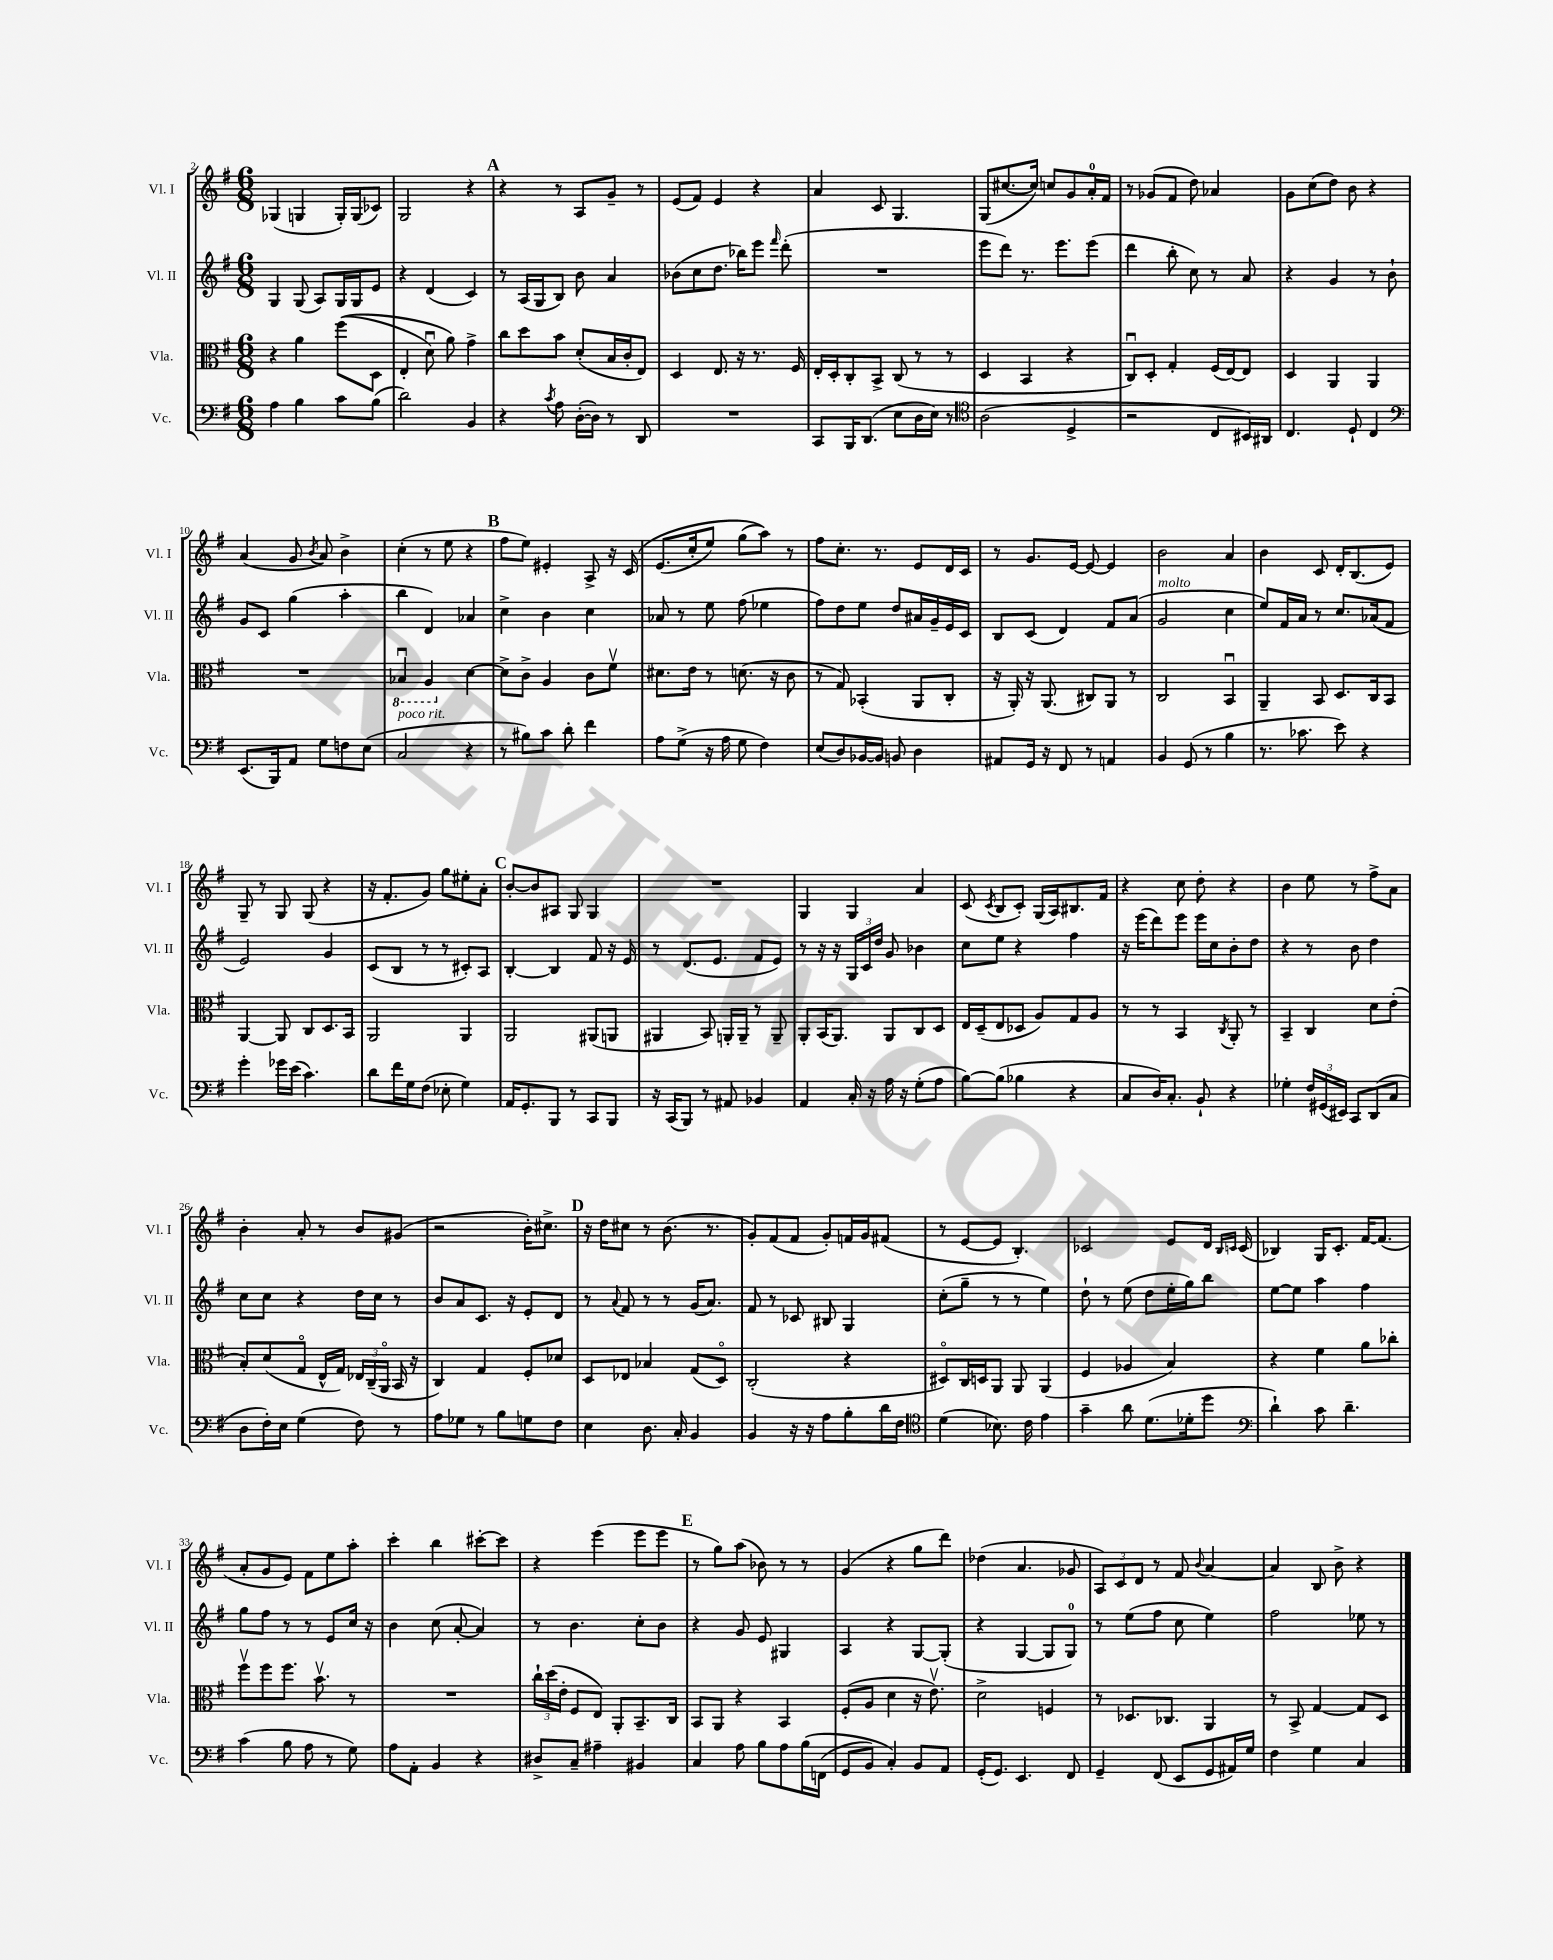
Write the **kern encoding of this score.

**kern	**kern	**kern	**kern
*part4	*part3	*part2	*part1
*staff4	*staff3	*staff2	*staff1
*I"Vc.	*I"Vla.	*I"Vl. II	*I"Vl. I
*I'Vc.	*I'Vla.	*I'Vl. II	*I'Vl. I
*clefF4	*clefC3	*clefG2	*clefG2
*k[f#]	*k[f#]	*k[f#]	*k[f#]
*M6/8	*M6/8	*M6/8	*M6/8
=2	=2	=2	=2
4A\	4r	4G/	(4G-X/
4B\	4a\	(8G/	4Gn/
.	.	8A/L)	.
8c\L	((8ff#\L	16G/L	16G'/LL)
.	.	16G/J	(16G/J
(8B\J	8D\J	8e/J	8c-X/J)
=3	=3	=3	=3
2d\)	4E'/	4r	2G/
.	8du\)	(4d/	.
.	8a\)	.	.
4BB/	4g^\	4c/)	4r
!!LO:REH:place=s1:t=A
=4	=4	=4	=4
4r	8cc\L	8r	4r
.	8dd\	(16A/LL	.
.	.	16G/J	.
8qc/	.	.	.
8A\	8b\J	8B/J)	8r
([16D'\LL	(8d'/L	8b\	8A/L
16D\JJ])	.	.	.
8r	16B/L	4a/	8g~/J
.	16c'/J	.	.
8DD/	8E/J)	.	8r
=5	=5	=5	=5
2.r	4D/	(8b-X\L	(8e/L
.	.	8cc\	8f#/J)
.	8.E/	8.dd\J	4e/
.	16r	16bb-X\KL)	.
.	8.r	8eee\J	4r
.	.	16qqfff#/	.
.	.	(8ddd'\	.
.	16F#/	.	.
=6	=6	=6	=6
8CC/L	16E'/LL	2.r	4a/
.	16D'/J	.	.
16BBB/K	8C'/	.	.
(8.DD/J	.	.	.
.	8BB^/J	.	8c/
8E\L	(8C/	.	4.G/
16D\L	8r	.	.
16E\JJ)	.	.	.
8r	8r	.	.
=7	=7	=7	=7
*clefC4	*	*	*
(2A\	4D/	8eee\L	(8G/L
.	.	8ddd\J)	[8.cc#X/
.	4BB/	8.r	.
.	.	.	16cc#/Jk])
.	.	.	8ccn/L
.	.	8.eee\L	.
4D^/	4r	.	8g/
.	.	(8eee\J	16a'/L
.	.	.	16f#/JJ
=8	=8	=8	=8
2r	8Cu/L)	4ddd\	8r
.	8D'/J	.	(8g-X/L
.	4G'/	8bb'\	8f#/J
.	.	8cc\)	8dd\)
8C/L	(16F#/LL	8r	4a-X/
.	[16E/J)	.	.
16BB#X/L)	8E/J]	8a/	.
16AA#X/JJ	.	.	.
=9	=9	=9	=9
4.C/	4D/	4r	8g\L
.	.	.	(8cc\
.	4AA/	4g/	8dd\J)
8D`/	.	.	8b\
4C/	4AA/	8r	4r
.	.	8b`\	.
!!LO:LB:g=z
=10	=10	=10	=10
*clefF4	*	*	*
(8.EE/L	2.r	8g/L	(4a/
.	.	8c/J	.
16BBB/k)	.	.	.
8AA/J	.	(4gg\	8g/
.	.	.	8qb/
8G\L	.	.	8a/)
8Fn\	.	4aa'\	4b^\
(8E\J	.	.	.
=11	=11	=11	=11
*	*8ba	*	*
!LO:TX:a:i:t=poco rit.	!	!	!
2C/	4BB-Xu/	4bb\	(4cc'\
.	4AA/	4d/)	8r
.	.	.	8ee\
*	*X8ba	*	*
4r	[4d\	4a-X/	4r
!!LO:REH:place=s1:t=B
=12	=12	=12	=12
8r	8d^\L]	4cc^\	8ff#\L
8B#X\L)	8c^\J	.	8ee\J)
8c\J	4A/	4b\	4e#X'/
8d'\	.	.	.
4f#\	8c\L	4cc\	8A^/
.	8f#v\J	.	16r
.	.	.	(16c/
=13	=13	=13	=13
8A\L	8.d#X\L	8a-X/	(8.e/L
(8G^\J	.	8r	.
.	16e\Jk	.	16cc'/k
16r	8r	8ee\	8ee/J)
16A\	.	.	.
8G\	(8.dn\	(8ff#\	(8gg\L
4F#\)	.	4ee-X\	8aa\J))
.	16r	.	.
.	8c\	.	8r
=14	=14	=14	=14
(8E/L	8r	8ff#\L)	8ff#\L
8D/)	8G/)	8dd\	8.cc'\J
[16BB-X/L	(4BB-X'/	8ee\J	.
16BB-/JJ]	.	.	8.r
8BBn/	.	8dd/L	.
4D\	8AA/L	16a#X/L	8e/L
.	.	16g~/	.
.	8C'/J	16e/	16d/L
.	.	16c/JJ	16c/JJ
=15	=15	=15	=15
8AA#X/L	16r	8B/L	8r
.	16AA'/)	.	.
16GG/Jk	16r	(8c/J	8.g/L
16r	(8.AA/	.	.
8FF#/	.	4d/)	.
.	.	.	[16e/Jk
8r	8C#X/L)	.	8e/_
4AAn/	8AA/J	8f#/L	4e/]
.	8r	(8a/J	.
=16	=16	=16	=16
!	!	!LO:TX:a:i:t=molto	!
4BB/	2C/	2g/	2b\
(8GG/	.	.	.
8r	.	.	.
4B\	4BBu/	4cc\	4a/
=17	=17	=17	=17
8.r	4AA~/	8ee/L)	4b\
.	.	16f#/L	.
8.c-X\	.	16a/JJ	.
.	8BB/	8r	8c/
8e\)	8.D/L	8.cc/L	16d'/KL
.	.	.	(8.B/
4r	.	.	.
.	16C/k	(16a-X/k	.
.	8BB/J	8f#/J	8e/J)
!!LO:LB:g=z
=18	=18	=18	=18
4g'\	[4AA/	2e/)	8G~/
.	.	.	8r
16g-X\LL	8AA/]	.	8G/
(16e\JJ	.	.	.
4.c\)	8C/L	.	(8G/
.	8.D/	4g/	4r
.	16BB/Jk	.	.
=19	=19	=19	=19
8d\L	2AA/	(8c/L	16r
.	.	.	8.f#'/L
16f#\L	.	8B/J	.
16G\J	.	.	.
(8F#\J	.	8r	8g/J)
8E-X'\	.	8r	8gg\L
4G\)	4AA/	8c#X'/L)	8ee#X'\
.	.	8A/J	8a'\J
!!LO:REH:place=s1:t=C
=20	=20	=20	=20
16AA/KL	2AA/	[4B'/	[8b'/L
8.GG'/	.	.	.
.	.	.	8b/]
8BBB/J	.	4B/]	8A#X/J
8r	.	.	8G/
8CC/L	(8AA#X/L	8f#/	4G/
8BBB/J	8AAn/J	16r	.
.	.	16e/	.
=21	=21	=21	=21
16r	4AA#X/	8r	2.r
(16CC/KL	.	.	.
8BBB/J)	.	(8.d/L	.
8r	8BB/)	.	.
.	.	8.e/J	.
8AA#X/	16AAn'/LL	.	.
.	16AA~/JJ	.	.
4BB-X/	8r	8f#/L	.
.	8AA~/	8e/J)	.
=22	=22	=22	=22
4AA/	8AA'/L	8r	4G/
.	(16BB/K	16r	.
.	8.AA/J)	16r	.
16C'/	.	24G/LL	4G/
.	.	24c/	.
16r	.	.	.
.	.	24dd/JJ	.
16A\	8AA/L	8g/	.
16r	.	.	.
(8G'\L	8C/	4b-X\	4a/
8A\J	8D/J	.	.
=23	=23	=23	=23
[8B\L)	16E/LL	8cc\L	(8c/
.	(16D~/J	.	.
.	.	.	8qc/
(8B\J]	8E/	8ee\J	8B/L
4B-X\	8D-X/J	4r	8c'/J)
.	8A/L)	.	(16G/LL
.	.	.	16A/J)
4r	8G/	4ff#\	8.B#X/
.	8A/J	.	.
.	.	.	16f#/Jk
=24	=24	=24	=24
8C/L	8r	16r	4r
.	.	(16eee\KL	.
16D/K)	8r	8ddd\)	.
8.C'/J	.	.	.
.	4BB/	8eee\J	8cc\
8BB`/	.	16eee\LL	8dd'\
.	.	16cc\J	.
.	8qC/	.	.
4r	8AA'/	8b'\	4r
.	8r	8dd\J	.
=25	=25	=25	=25
4G-X'\	4BB~/	4r	4b\
24F#/LL	4C/	8r	8ee\
(24GG#X/	.	.	.
24EE#X/JJ)	.	.	.
8CC/L	.	8b\	8r
(8DD/	8d\L	4dd\	8ff#^\L
8C/J	(8e'\J	.	8a\J
!!LO:LB:g=z
=26	=26	=26	=26
8D\L	8B'/L)	8cc\L	4b'\
16F#'\L)	(8d/	8cc\J	.
16E\JJ	.	.	.
(4G\	8G/J	4r	8a'/
.	16E^^/LL	.	8r
.	16G/JJ)	.	.
8F#\)	24E-X/LL	16dd\LL	8b/L
.	(24C~/	.	.
.	.	16cc\JJ	.
.	24AA/JJ	.	.
8r	16BB/	8r	(8g#X/J
.	16r	.	.
=27	=27	=27	=27
8A\L	4C/)	8b/L	2r
8G-X\J	.	8a/	.
8r	4G/	8.c/J	.
8B\L	.	.	.
.	.	16r	.
8Gn\	8F#'/L	8e'/L	16b'\KL)
.	.	.	8.cc#X^\J
8F#\J	8d-X/J	8d/J	.
!!LO:REH:place=s1:t=D
=28	=28	=28	=28
4E\	8D/L	8r	16r
.	.	.	16dd\KL
.	.	8qqa/	.
.	8E-X/J	8f#/	8cc#X\J
8.D\	4B-X/	8r	8r
.	.	8r	(8.b\
16C'/	.	.	.
4BB/	(8G/L	(16g/KL	.
.	.	8.a/J)	8.r
.	8D/J)	.	.
=29	=29	=29	=29
4BB/	(2C'/	8f#/	8g'/L)
.	.	8r	(8f#/
16r	.	8c-X/	8f#/J
16r	.	.	.
8A\L	.	8B#X/	8g'/L)
8B'\	4r	4G/	16fn/L
.	.	.	16g/J
16d\L	.	.	(8f#X/J
16F#\JJ	.	.	.
=30	=30	=30	=30
*clefC4	*	*	*
(4d\	8D#X/L)	(8cc'\L	8r
.	16C/L	8gg~\J	[8e/L
.	16Dn/J	.	.
8.B-X\)	8AA/J	8r	8e/J]
.	8AA/	8r	4.B'/)
16c\	.	.	.
4e\	(4AA/	4ee\)	.
=31	=31	=31	=31
4g~\	4F#/	8dd`\	2c-X/
.	.	8r	.
8a\	4A-X/	(8ee\	.
(8.d\L	.	8dd\L	.
.	4B/)	16ee'\L	8e/L
16d-X'\k	.	16gg\J)	.
8dd\J	.	8bb\J	16d/Jk
.	.	.	16qqB/LL
.	.	.	16qqcn/JJ
.	.	.	(16c/
=32	=32	=32	=32
*clefF4	*	*	*
4d`\)	4r	[8ee\L	4B-X/)
.	.	8ee\J]	.
8c\	4f#\	4aa\	16G/KL
.	.	.	8.c'/J
4.d~\	.	.	.
.	8a\L	4ff#\	[16f#/KL
.	.	.	(8.f#/J]
.	8cc-X'\J	.	.
!!LO:LB:g=z
=33	=33	=33	=33
(4c\	8ff#v\L	8gg\L	8a'/L
.	8ff#\	8ff#\J	8g/
8B\	8.ff#\J	8r	8e/J)
8A\	.	8r	8f#\L
.	8.bv\	.	.
8r	.	8e/L	8ee\
8G\)	8r	16cc/Jk	8aa'\J
.	.	16r	.
=34	=34	=34	=34
8A\L	2.r	4b\	4ccc'\
8AA'\J	.	.	.
4BB/	.	(8cc\	4bb\
.	.	[8a'/	.
4r	.	4a/])	[8ccc#X'\L
.	.	.	8ccc#\J]
=35	=35	=35	=35
8D#X^/L	24cc`\LL	8r	4r
.	(24dd\	.	.
.	24e'\JJ	.	.
8C~/J	8F#/L	4.b\	.
4A#X~\	8E/J)	.	(4eee\
.	8AA'/L	.	.
4BB#X/	8.BB~/	8cc'\L	8eee\L
.	.	8b\J	8eee\J
.	16C/Jk	.	.
!!LO:REH:place=s1:t=E
=36	=36	=36	=36
4C/	8BB/L	4r	8r
.	8AA/J	.	8gg\L)
8A\	4r	8g/	(8aa\J
8B\L	.	8e/	8b-X\)
8A\	4BB/	4G#X/	8r
(16B\L	.	.	8r
(16FFn\JJ	.	.	.
=37	=37	=37	=37
8GG/L	(8F#'/L	4A/	(4g/
8BB/J)	8A/J	.	.
4C'/)	4d\	4r	4r
8BB/L	16r	[8G/L	8gg\L
.	8.ev\)	.	.
8AA/J	.	(8G'/J]	8ddd\J)
=38	=38	=38	=38
(16GG'/KL	2d^\	4r	(4dd-X\
8.GG/J)	.	.	.
4.EE/	.	[4G/	4.a/
.	4Fn/	8G/L]	.
8FF#/	.	8G/J)	8g-X/
=39	=39	=39	=39
4GG~/	8r	8r	12A/L)
.	.	.	12c/
.	8.D-X/L	(8ee\L	.
.	.	.	12d/J
(8FF#/	.	8ff#\J	8r
.	8.C-X/J	.	.
8EE/L	.	8cc\	8f#/
.	.	.	8qqb/
8GG/	4AA/	4ee\)	[4a/
16AA#X/L)	.	.	.
16G/JJ	.	.	.
=40	=40	=40	=40
4F#\	8r	2ff#\	4a/]
.	8BB^/	.	.
4G\	[4G/	.	8B/
.	.	.	8b^\
4C/	8G/L]	8ee-X\	4r
.	8D/J	8r	.
==	==	==	==
*-	*-	*-	*-
